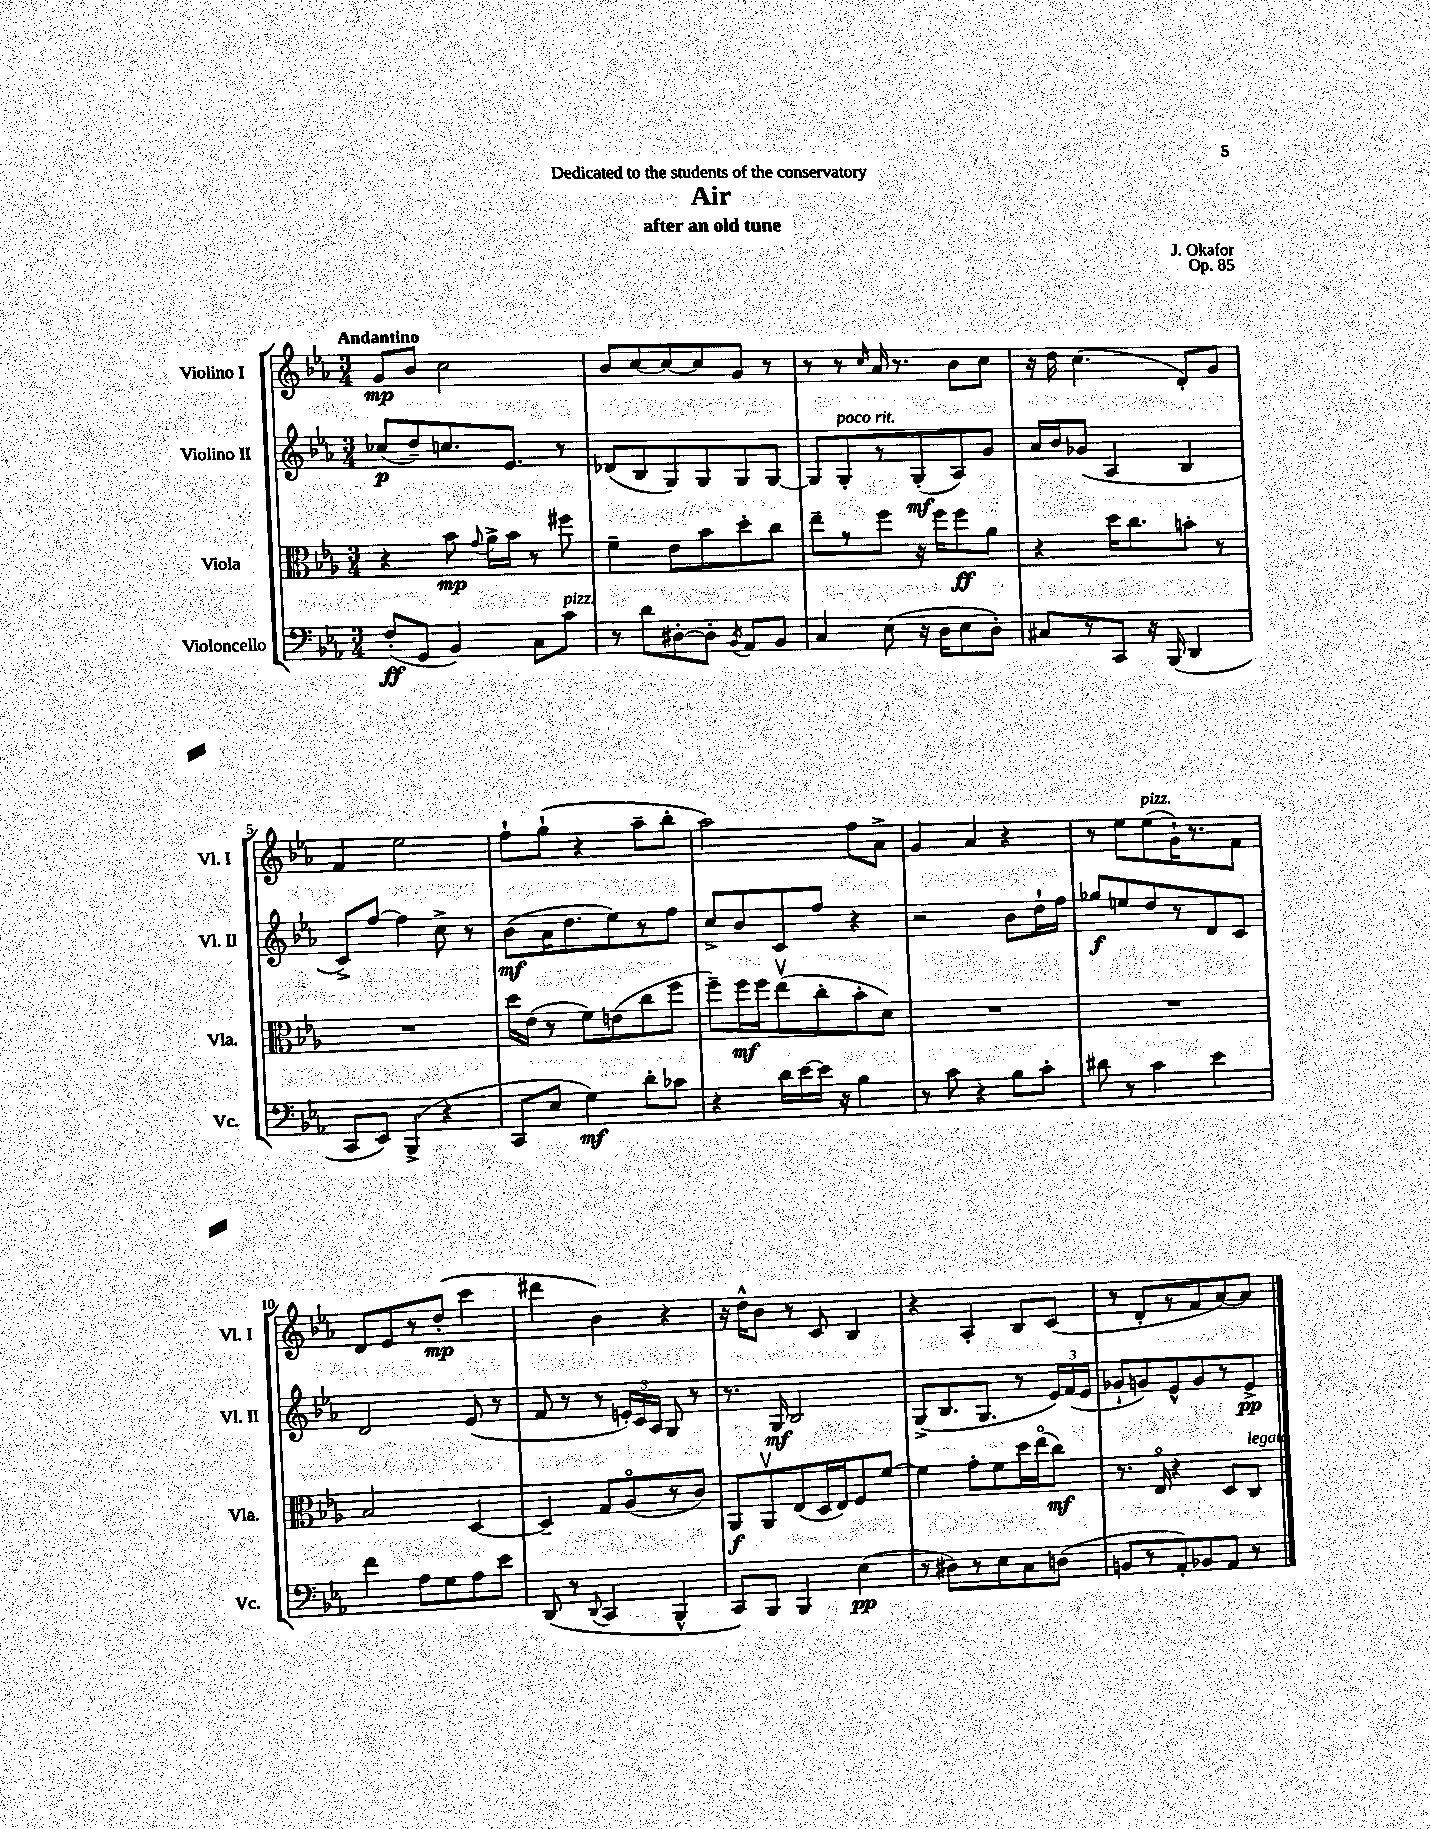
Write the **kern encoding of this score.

**kern	**dynam	**kern	**dynam	**kern	**dynam	**kern	**dynam
*part4	*part4	*part3	*part3	*part2	*part2	*part1	*part1
*staff4	*staff4	*staff3	*staff3	*staff2	*staff2	*staff1	*staff1
*I"Violoncello	*	*I"Viola	*	*I"Violino II	*	*I"Violino I	*
*I'Vc.	*	*I'Vla.	*	*I'Vl. II	*	*I'Vl. I	*
*clefF4	*	*clefC3	*	*clefG2	*	*clefG2	*
*k[b-e-a-]	*	*k[b-e-a-]	*	*k[b-e-a-]	*	*k[b-e-a-]	*
*M3/4	*	*M3/4	*	*M3/4	*	*M3/4	*
=1	=1	=1	=1	=1	=1	=1	=1
!	!	!	!	!	!	!LO:TX:a:B:t=Andantino	!
(8F'/L	ff	4r	.	(8cc-X/L	p	8g/L	mp
8GG/J	.	.	.	8dd~/)	.	8b-/J	.
4BB-/)	.	8b-\	mp	8.ccn/	.	2cc\	.
.	.	8qqg/	.	.	.	.	.
.	.	16a-^\LL	.	.	.	.	.
.	.	16b-\JJ	.	8.e-/J	.	.	.
8C\L	.	8r	.	.	.	.	.
!LO:TX:a:i:t=pizz.	!	!	!	!	!	!	!
8c\J	.	8ff#X\	.	8r	.	.	.
=2	=2	=2	=2	=2	=2	=2	=2
8r	.	4f~\	.	(8d-X/L	.	8b-/L	.
8d\L	.	.	.	8B-/	.	[8cc/	.
[8D#X'\	.	8e-\L	.	8G/)	.	8cc/_	.
8D#'\J]	.	8b-\	.	8G/	.	8cc/]	.
8qBB-/	.	.	.	.	.	.	.
8AA-/L	.	8dd'\	.	8G/	.	8g/J	.
8BB-/J	.	8cc\J	.	[8G/J	.	8r	.
=3	=3	=3	=3	=3	=3	=3	=3
4C/	.	8ee-~\L	.	8G/L]	.	8r	.
!	!	!	!	!LO:TX:a:i:t=poco rit.	!	!	!
.	.	8r	.	8G'/	.	8r	.
.	.	.	.	.	.	16qqcc/	.
(8E-\	.	8ff\J	.	8r	.	16a-/	.
.	.	.	.	.	.	8.r	.
16r	.	16r	.	(8G'/	mf	.	.
16D\KL	.	16ff\KL	.	.	.	.	.
8E-\	.	8ff\	ff	8A-/)	.	8b-\L	.
8D'\J)	.	8a-\J	.	8g/J	.	8cc\J	.
=4	=4	=4	=4	=4	=4	=4	=4
8C#X/L	.	4r	.	16a-/LL	.	16r	.
.	.	.	.	16b-/J	.	16dd\	.
8r	.	.	.	(8g-X/J	.	(4.cc\	.
8CC/J	.	16dd\KL	.	4A-/	.	.	.
.	.	8.cc\	.	.	.	.	.
16r	.	.	.	.	.	.	.
(16BBB-/	.	.	.	.	.	.	.
4DD/	.	8bn'\J	.	4B-/	.	8d'/L)	.
.	.	8r	.	.	.	8g/J	.
!!LO:LB:g=z
=5	=5	=5	=5	=5	=5	=5	=5
8CC/L	.	2.r	.	8c^/L)	.	4f/	.
8EE-/J)	.	.	.	[8ff/J	.	.	.
(4BBB-^/	.	.	.	4ff\]	.	2ee-\	.
4r	.	.	.	8cc^\	.	.	.
.	.	.	.	8r	.	.	.
=6	=6	=6	=6	=6	=6	=6	=6
8CC/L	.	16dd\LL	.	(8b-\L	mf	8ff`\L	.
.	.	(16e-\JJ	.	.	.	.	.
8E-/J	.	8r	.	16a-\K	.	(8gg`\J	.
.	.	.	.	8.dd\	.	.	.
4G\)	mf	8f\L)	.	.	.	4r	.
.	.	(8en\	.	8ee-\)	.	.	.
8d'\L	.	8cc\	.	8r	.	8aa-~\L	.
8c-X\J	.	8ff\J	.	8ff\J	.	8bb-'\J	.
=7	=7	=7	=7	=7	=7	=7	=7
4r	.	8ff~\L)	.	8cc^/L	.	2aa-\)	.
.	.	16ff\L	mf	8b-/	.	.	.
.	.	16ff\J	.	.	.	.	.
16d\LL	.	(8ee-v\	.	8c/	.	.	.
[16e-\	.	.	.	.	.	.	.
16e-\JJ]	.	8cc'\	.	8ff/J	.	.	.
16r	.	.	.	.	.	.	.
4B-\	.	8b-'\	.	4r	.	8ff\L	.
.	.	8d\J)	.	.	.	8a-^\J	.
=8	=8	=8	=8	=8	=8	=8	=8
8r	.	2.r	.	2r	.	4g/	.
8c\	.	.	.	.	.	.	.
4r	.	.	.	.	.	4a-/	.
8B-\L	.	.	.	8b-\L	.	4r	.
8c'\J	.	.	.	16dd`\L	.	.	.
.	.	.	.	16ff\JJ	.	.	.
=9	=9	=9	=9	=9	=9	=9	=9
8d#X\	.	2.r	.	8gg-X/L	f	8r	.
8r	.	.	.	8een/	.	8ee-\L	.
!	!	!	!	!	!	!LO:TX:a:i:t=pizz.	!
4c\	.	.	.	8dd/	.	(8ee-\	.
.	.	.	.	8r	.	16g`\K)	.
.	.	.	.	.	.	8.r	.
4e-\	.	.	.	8d/	.	.	.
.	.	.	.	8c/J	.	8f\J	.
!!LO:LB:g=z
=10	=10	=10	=10	=10	=10	=10	=10
4f\	.	2B-/	.	2d/	.	8d/L	.
.	.	.	.	.	.	8e-/	.
8A-\L	.	.	.	.	.	8r	.
8G\	.	.	.	.	.	(8dd'/J	mp
8A-\	.	[4D/	.	(8e-/	.	4ccc\	.
8e-\J	.	.	.	8r	.	.	.
=11	=11	=11	=11	=11	=11	=11	=11
(8DD/	.	4D~/]	.	8f/	.	4ddd#X\	.
8r	.	.	.	8r	.	.	.
8qqDD/	.	.	.	.	.	.	.
4CC/	.	8G/L	.	8r	.	4b-\)	.
.	.	(8A-/	.	24en'/LL)	.	.	.
.	.	.	.	24c/	.	.	.
.	.	.	.	24A-/JJ	.	.	.
4BBB-^^/	.	8r	.	8G/	.	4r	.
.	.	8c/J)	.	8r	.	.	.
=12	=12	=12	=12	=12	=12	=12	=12
8CC/L)	.	8AA-/L	f	8.r	.	16r	.
.	.	.	.	.	.	16dd^^\KL	.
8BBB-/J	.	8AA-v/	.	.	.	8b-\J	.
.	.	.	.	16G/	mf	.	.
4BBB-/	.	(8E-/	.	2B-/	.	8r	.
.	.	16D/L	.	.	.	8c/	.
.	.	16E-/J)	.	.	.	.	.
(4E-\	pp	8F/	.	.	.	4B-/	.
.	.	[8f/J	.	.	.	.	.
=13	=13	=13	=13	=13	=13	=13	=13
8r	.	4f\]	.	(8G^/L	.	4r	.
8D#X\L)	.	.	.	8.B-/	.	.	.
8r	.	8g'\L	.	.	.	4A-'/	.
.	.	.	.	8.G/J	.	.	.
8E-\	.	8f\	.	.	.	.	.
8C\	.	16dd\L	.	8r	.	8B-/L	.
.	.	(16ee-\J	.	.	.	.	.
(8Dn\J	.	8cc\J)	mf	24e-/LL)	.	(8c/J	.
.	.	.	.	(24f/	.	.	.
.	.	.	.	24e-/JJ	.	.	.
=14	=14	=14	=14	=14	=14	=14	=14
8BBn/L	.	8.r	.	8g-X`/L	.	8r	.
8r	.	.	.	8gn/)	.	8d'/L	.
.	.	16E-/	.	.	.	.	.
8AA-'/)	.	4r	.	8e-^^/	.	8r	.
8BB-X/	.	.	.	8g/	.	8f/	.
8AA-/J	.	8D/L	.	8r	.	[8a-/)	.
!	!	!LO:TX:a:i:t=legato	!	!	!	!	!
8r	.	8C/J	.	8e-^/J	pp	8a-/J]	.
==	==	==	==	==	==	==	==
*-	*-	*-	*-	*-	*-	*-	*-
